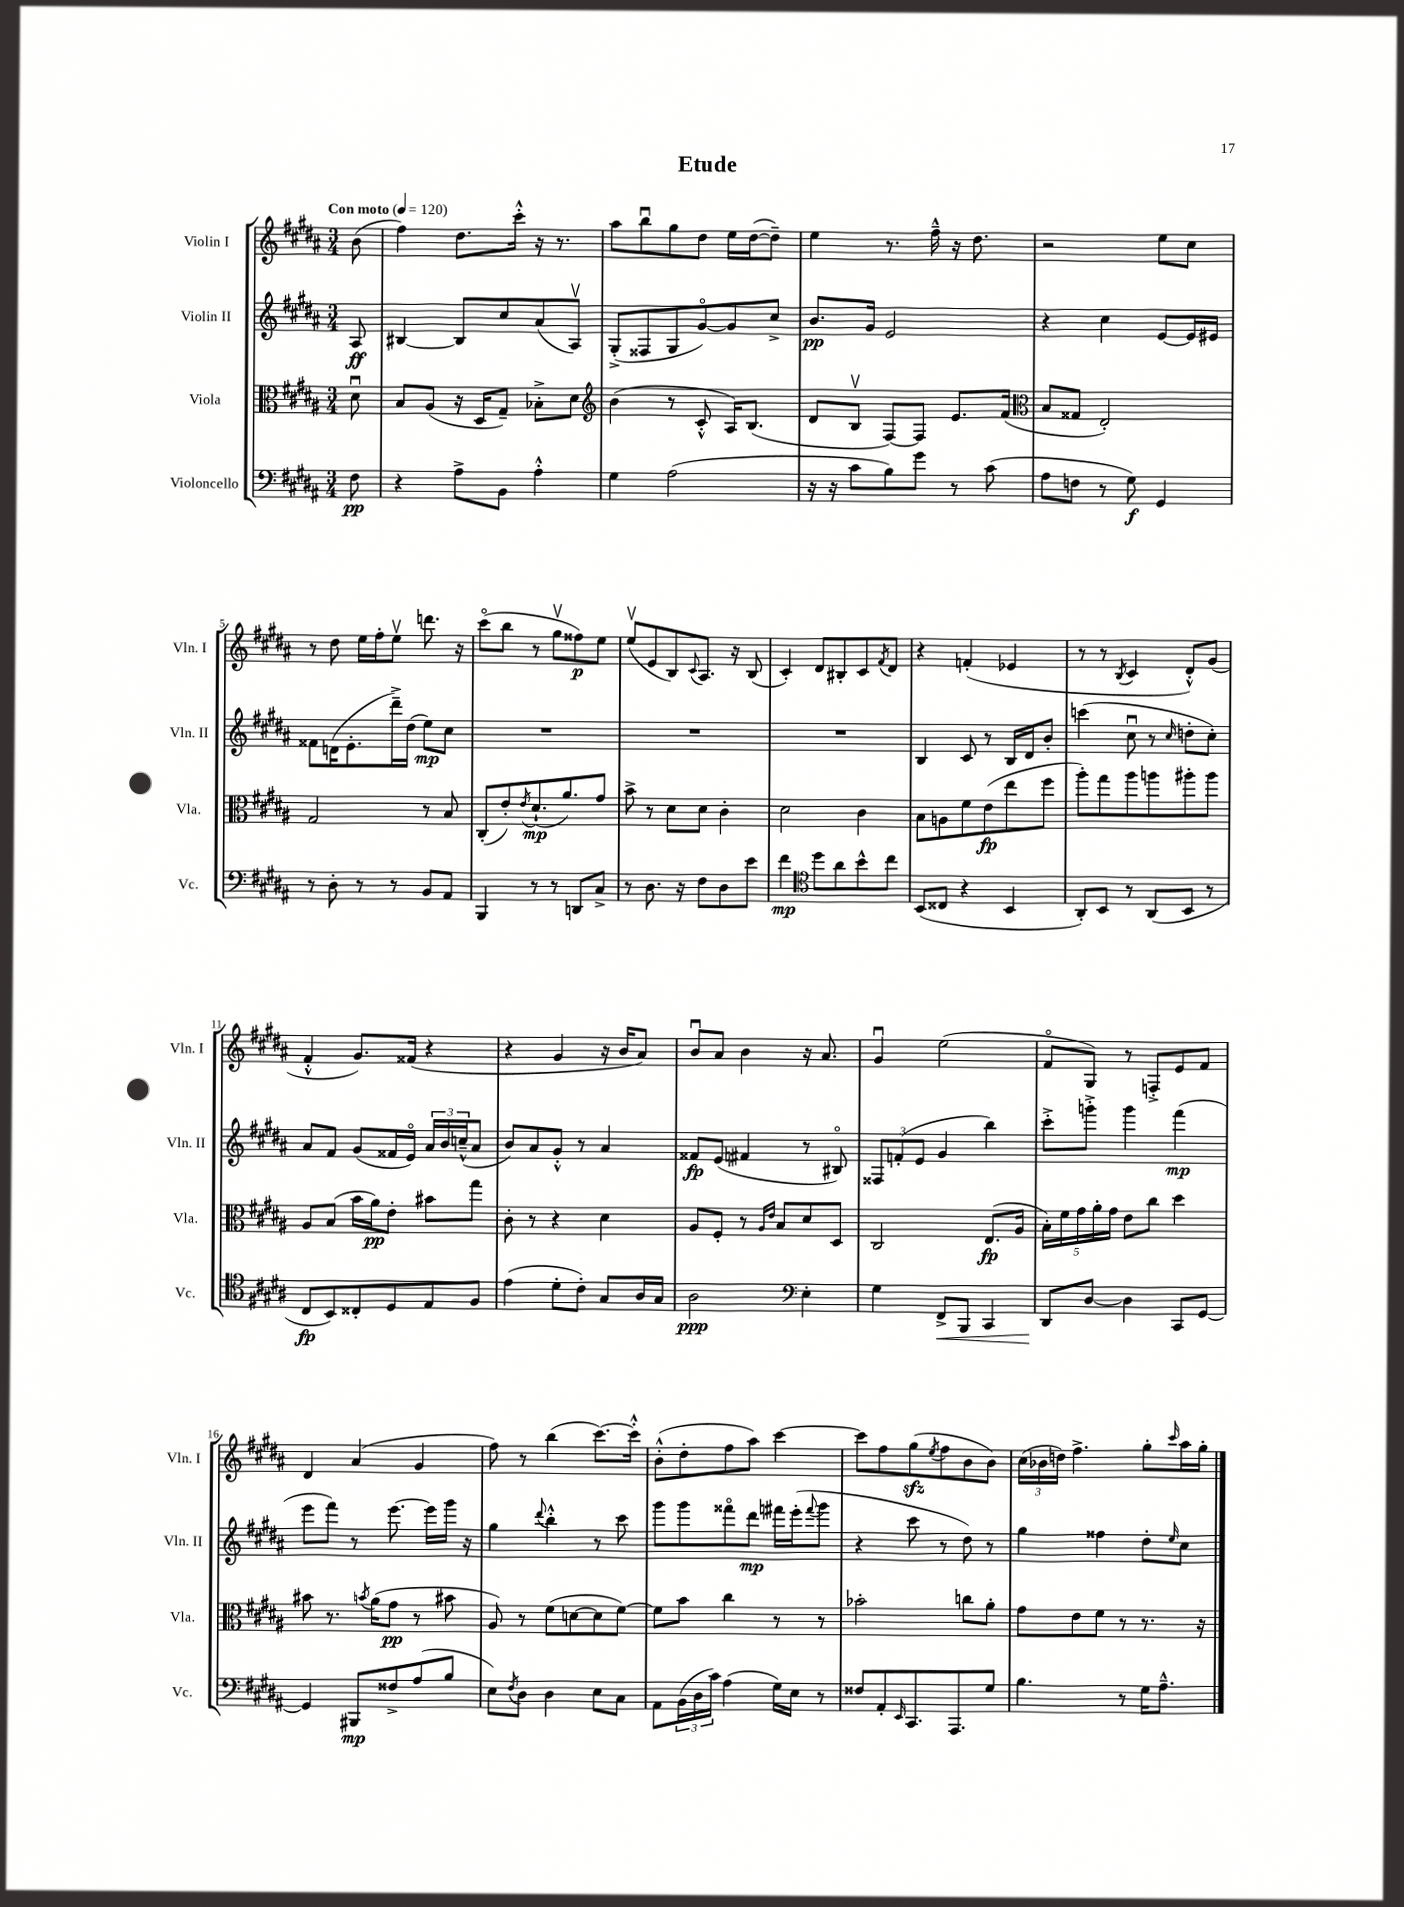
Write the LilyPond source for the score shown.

\header { title = "Etude" }
<<
\new StaffGroup <<
\new Staff = "s0" \with { instrumentName = "Violin I" shortInstrumentName = "Vln. I" } {
    \clef treble \key b \major \numericTimeSignature \time 3/4 \partial 8 \tempo "Con moto" 4 = 120
    b'8( |
    fis''4) dis''8. cis'''16-.-^ r16 r8. |
    ais''8 b''8\downbow gis''8 dis''8 e''16 dis''16~( dis''8--) |
    e''4 r8. fis''16---^ r16 dis''8. |
    r2 e''8 cis''8 |
    r8 dis''8 e''16 fis''16-. e''8\upbow d'''8. r16 |
    cis'''8\flageolet( b''8 r8 gis''8\upbow fisis''8\p) e''8 |
    e''8\upbow( e'8 b8) \appoggiatura { cis'8 } ais8. r16 b8( |
    cis'4-.) dis'8 bis8-. cis'8 \acciaccatura { fis'8 } dis'8 |
    r4 f'4-.( ees'4 |
    r8 r8 \acciaccatura { b8 } cis'4 dis'8-.-^) gis'8( |
    fis'4-.-^ gis'8.) fisis'16( r4 |
    r4 gis'4 r16 b'16 ais'8) |
    b'8\downbow ais'8 b'4 r16 ais'8. |
    gis'4\downbow e''2( |
    fis'8\flageolet gis8) r8 f8-.-> e'8 fis'8 |
    dis'4 ais'4( gis'4 |
    fis''8) r8 b''4( cis'''8.~) cis'''16-.-^ |
    b'8-.-^( dis''8-. fis''8 ais''8) cis'''4~ |
    cis'''8 fis''8 gis''8\sfz( \acciaccatura { e''8 } fis''8 b'8 b'8) |
    \tuplet 3/2 { cis''16( bes'16 d''16) } fis''4.-> gis''8-. \grace { cis'''16 } ais''16 gis''16-. \bar "|." |
}
\new Staff = "s1" \with { instrumentName = "Violin II" shortInstrumentName = "Vln. II" } {
    \clef treble \key b \major \numericTimeSignature \time 3/4 \partial 8
    ais8\ff |
    bis4~ bis8 cis''8 ais'8( ais8\upbow) |
    gis8-.->( fisis8 gis8 gis'8~\flageolet) gis'8 cis''8-> |
    b'8.\pp gis'16 e'2 |
    r4 cis''4 e'8~ e'16 eis'16 |
    fisis'8 d'16( e'8.-. dis'''16--->) dis''16( e''8\mp) cis''8 |
    R2. |
    R2. |
    R2. |
    b4 cis'8 r8 b16 dis'16 b'8-. |
    c'''4( cis''8\downbow r8 \grace { cis''16 } d''8-. cis''8-.) |
    ais'8 fis'8 gis'8( fisis'16 e'16\flageolet) \tuplet 3/2 { ais'16 b'16 c''16---^( } ais'8 |
    b'8) ais'8 gis'8-.-^ r8 ais'4 |
    fisis'8\fp e'8( fis'4 r8 bis8\flageolet) |
    \tuplet 3/2 { fisis8 f'8-.( e'8 } gis'4 b''4) |
    cis'''8-.-> g'''8-.-> g'''4 fis'''4\mp( |
    e'''8 fis'''8) r8 e'''8.~ e'''16 gis'''16 r16 |
    gis''4 \appoggiatura { dis'''8 } b''4-.-^ r8 cis'''8 |
    gis'''8 gis'''8 fisis'''8\flageolet dis'''8\mp fis'''16 e'''16-.( \appoggiatura { fis'''8 } gis'''8 |
    r4 cis'''8 r8 dis''8) r8 |
    gis''4 fisis''4 dis''8-. \grace { e''16 } cis''8 \bar "|." |
}
\new Staff = "s2" \with { instrumentName = "Viola" shortInstrumentName = "Vla." } {
    \clef alto \key b \major \numericTimeSignature \time 3/4 \partial 8
    dis'8\downbow |
    b8 ais8( r16 dis16 gis8--) bes8-.-> dis'8 |
    \clef treble b'4( r8 cis'8-.-^ ais16) b8.( |
    dis'8 b8\upbow fis8~) fis8 e'8. fis'16( |
    \clef alto b8 gisis8 e2-.) |
    gis2 r8 b8 |
    cis8-.( e'8-.) \acciaccatura { e'8 } dis'8.-!\mp( ais'8.) gis'8 |
    b'8-> r8 dis'8 dis'8 cis'4-. |
    dis'2 cis'4 |
    b8 a8 fis'8 e'8\fp( e''8 fis''8 |
    ais''8-.) gis''8 ais''8 a''8 ais''8-. ais''8 |
    ais8 b8( b'16 ais'16\pp) e'8-. bis'8 gis''8 |
    cis'8-. r8 r4 dis'4 |
    ais8 fis8-. r8 \grace { ais16 e'16 } b8 dis'8 dis8 |
    cis2 e8.\fp( ais16 |
    \tuplet 5/4 { b16-.) fis'16 gis'16 ais'16-. gis'16 } e'8 cis''8 dis''4 |
    bis'8 r8. \acciaccatura { b'8 } ais'16( gis'8\pp r8 bis'8 |
    ais8) r8 fis'8( d'8~ d'8 fis'8~) |
    fis'8 b'8 cis''4 r8 r8 |
    bes'2-. c''8 ais'8-. |
    gis'8 e'8 fis'8 r8 r8. r16 \bar "|." |
}
\new Staff = "s3" \with { instrumentName = "Violoncello" shortInstrumentName = "Vc." } {
    \clef bass \key b \major \numericTimeSignature \time 3/4 \partial 8
    fis8\pp |
    r4 ais8-> b,8 ais4-.-^ |
    gis4 ais2( |
    r16 r16 cis'8 b8) gis'8 r8 cis'8( |
    ais8 f8 r8 gis8\f) gis,4 |
    r8 dis8-. r8 r8 b,8 ais,8 |
    b,,4 r8 r8 d,8 cis8-> |
    r8 dis8. r16 fis8 dis8 e'8 |
    fis'4\mp \clef tenor dis''8 ais'8 b'8-^ cis''8 |
    b,8( cisis8 r4 b,4 |
    ais,8-.) b,8 r8 ais,8( b,8 r8 |
    cis8\fp b,8) cisis8-. dis8 e8 fis8 |
    e'4( dis'8-. cis'8-.) gis8 ais16 gis16 |
    ais2\ppp \clef bass e4-. |
    gis4 fis,8->\< b,,8 cis,4 |
    dis,8\! dis8~ dis4 cis,8 gis,8~ |
    gis,4 bis,,8\mp fisis8-> ais8( b8 |
    e8) \acciaccatura { fis8 } dis8 dis4 e8 cis8 |
    ais,8 \tuplet 3/2 { b,16( dis16 cis'16) } ais4( gis16) e16 r8 |
    fisis8 ais,8-. \grace { e,16 } cis,8. ais,,8. gis8 |
    b4. r8 gis16 ais8.---^ \bar "|." |
}
>>
>>
